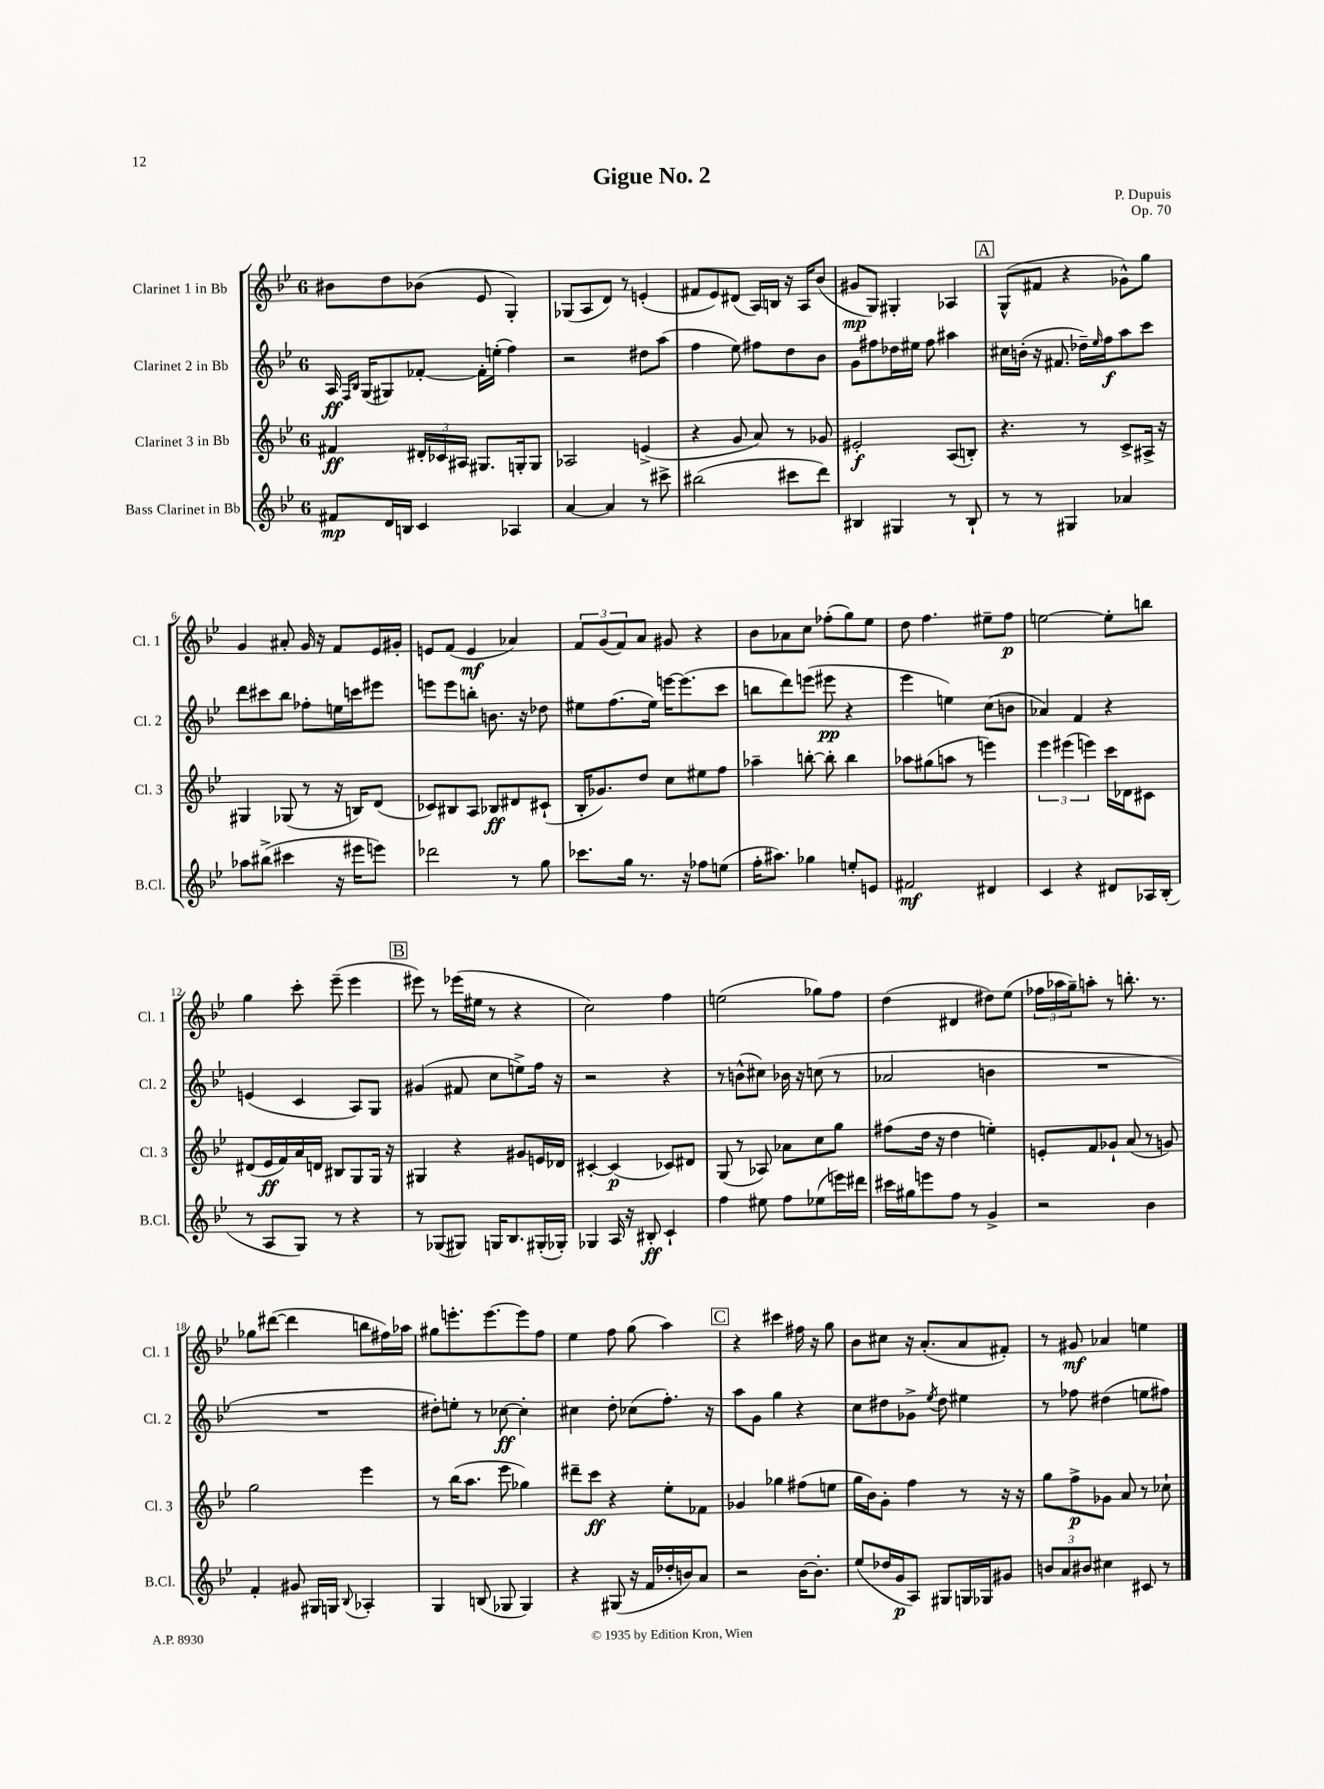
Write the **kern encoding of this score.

**kern	**kern	**kern	**kern
*staff4	*staff3	*staff2	*staff1
*clefG2	*clefG2	*clefG2	*clefG2
*k[b-e-]	*k[b-e-]	*k[b-e-]	*k[b-e-]
*M6/8	*M6/8	*M6/8	*M6/8
8f#	4f#	16A	8b#
.	.	16qqF	.
.	.	16qqB-	.
.	.	(16G	.
16d	.	8G#)	8dd
16B	.	.	.
4c	24d#'	[8f-'	(8b-
.	24c-	.	.
.	24A#	.	.
.	8.G#	16f-']	8e-
.	.	(16ee'	.
4A-	.	4ff)	4G')
.	16G'	.	.
.	8G	.	.
=	=	=	=
[4a	2A-	2r	(8G-
.	.	.	8A
4a]	.	.	8d)
.	.	.	8r
8r	(4e^	8dd#	(4e'
8ccc#^	.	(8aa	.
=	=	=	=
(2bb#	4r	4ff	8f#
.	.	.	8e-)
.	8g	8ee-)	(8d#
.	8a)	8ff#	16A)
.	.	.	16B
8ccc#	8r	8dd	16r
.	.	.	16A
8ddd)	8g-	8b-	(8b-
=	=	=	=
4B#	2e#'	8g	8g#
.	.	8ff#	8G)
4G#	.	16dd-	4G#'
.	.	16ee#	.
.	.	8ff#	.
8r	(8A	4aa#	4A-
8B#`	8B')	.	.
=	=	=	=
8r	4.r	16cc#	(8G^^
.	.	(16b'	.
8r	.	16r	8f#
.	.	8.f#	.
4G#	.	.	4r
.	8r	16dd-~)	.
.	.	16qqee-	.
.	.	16ff	.
4a-	8c^	8aa	8g-^^)
.	16A#^	8ccc	8gg
.	16r	.	.
=	=	=	=
8aa-	4G#	8ddd	4g
(8bb#^	.	8ccc#	.
4ccc#	(8G-	8bb-	8a#'
.	8r	8ff-'	16g
.	.	.	16r
16r	16r	16ee	8f
16eee#	16B)	16ccc	.
8eee)	(8d	8eee#	16e-
.	.	.	16g#'
=	=	=	=
2ddd-	8c-)	8eee	8e
.	8B#	8eee	(8f
.	8A	8bb'	4e
.	8B-	8.b	.
8r	8d#	.	4a-)
.	.	16r	.
8gg	(8c#`	8dd-	.
=	=	=	=
8.ccc-	16B-'	8ee#	12f
.	8.g-)	.	.
.	.	.	(12g
.	.	(8.ff	.
.	.	.	12f)
16gg	.	.	.
8.r	8dd	.	8a
.	.	16ee#)	.
.	8cc	[16eee	8g#
16r	.	(8.eee]	.
8ff-	8ee#	.	4r
(8ee	8ff	8ccc	.
=	=	=	=
16ff'	4aa-~	8bb	8b-
8.aa#)	.	.	.
.	.	8ddd)	8a-
4gg-	[8bb'	(8eee	8cc
.	8bb']	8eee#	(8ff-'
8ee'	4bb	4r	8gg)
8e	.	.	8ee-
=	=	=	=
2f#	8aa-	4eee-	8dd
.	(8gg#	.	4.ff
.	8aa	4ee)	.
.	8r	.	.
4d#	4eee)	(8cc	8ee#~
.	.	8b	8ff
=	=	=	=
4c	6eee-	4a-)	[2ee
.	(6eee#	.	.
4r	.	4f	.
.	6eee)	.	.
8d#	16ccc	4r	8ee']
.	16d-	.	.
16A-	8c#	.	8bb
(16B-'	.	.	.
=	=	=	=
8r	(8d#	(4e	4gg
8A	16e-	.	.
.	16f)	.	.
8G)	16a	4c	8ccc'
.	16d	.	.
8r	8B#	.	(8eee-~
4r	8G	8A)	4eee-
.	16G	8G	.
.	16r	.	.
=	=	=	=
8r	4G#	(4g#	8eee#)
(8G-	.	.	8r
8G#)	4r	8f#	(16eee-
.	.	.	16ee#
16G	.	8cc	8r
8.B-	.	.	.
.	8g#	8ee^)	4r
(16G#'	16e	16ff	.
16G-')	16d-	16r	.
=	=	=	=
4G-	[4c#'	2r	2cc)
16A	(4c#]	.	.
16r	.	.	.
8B#'	.	.	.
4c`	8c-)	4r	4ff
.	8d#	.	.
=	=	=	=
4ff	(8G	8r	(2ee
.	8r	(8b^^	.
8ee#	8A-)	8cc#)	.
8ff	8a-	16b-	.
.	.	16r	.
(8ee-	8cc	(8cc	8gg-)
16eee)	8gg	8r	8ff
16ddd#	.	.	.
=	=	=	=
16ccc#	(8ff#	2a-	(4dd
16gg#	.	.	.
8eee	16dd	.	.
.	16r	.	.
8ff	4dd	.	4d#
8r	.	.	.
4g^	4ee')	4b	8dd#)
.	.	.	(8ee-
=	=	=	=
2r	8e'	2.r	24ff-
.	.	.	24aa-
.	.	.	24gg~)
.	8f	.	8aa'
.	8g-`	.	8r
.	(8a	.	8.bb'
4b-	8r	.	.
.	.	.	8.r
.	8g)	.	.
=	=	=	=
4f'	2gg	2.r	8gg-
.	.	.	([8ddd#
8g#	.	.	4ddd#]
16G#	.	.	.
16G	.	.	.
8qqB-	.	.	.
4A-'	4eee-	.	8bb
.	.	.	16ff#)
.	.	.	16aa-
=	=	=	=
4G	8r	8dd#')	8gg#
.	(16bb-	8ee'	8.eee'
.	8.aa	.	.
(8B	.	8r	.
.	.	.	[8.eee
8G-	8eee-	[8cc-	.
4G-)	4gg-)	4cc-']	8eee]
.	.	.	8ff
=	=	=	=
4r	8ddd#~	4cc#	4ee-
.	8ccc	.	.
(8G#	4r	8dd'	8ff
16r	.	(8cc-	(8gg
16f	.	.	.
16dd-'	8ee-'	8.ff')	4aa)
16b)	.	.	.
8a	8f-	.	.
.	.	16r	.
=	=	=	=
2r	4g-	8aa	4r
.	.	8g	.
.	4gg-	4gg	4ccc#
[16b-	(8ff#	4r	16ff#
8.b-']	.	.	16r
.	8ee	.	8gg
=	=	=	=
(8ee-	16gg	8cc	8b-
.	16b-)	.	.
16dd-	8g'	8dd#	8cc#
16g	.	.	.
8A)	4ff	8g-^	16r
.	.	.	(8.a'
.	.	8qee-	.
8G#	.	8dd#	.
16G	8r	4ee#	8a
16G-	.	.	.
8g#	16r	.	8f#')
.	16r	.	.
=	=	=	=
12b	8gg	8r	8r
12a	.	.	.
.	8ff^	8ff-	8g#
12b#	.	.	.
4cc#	8g-	(4dd#	4a-
.	8a	.	.
8c#	8r	8ee	4ee
8r	8cc-`	8ff#)	.
==	==	==	==
*-	*-	*-	*-
